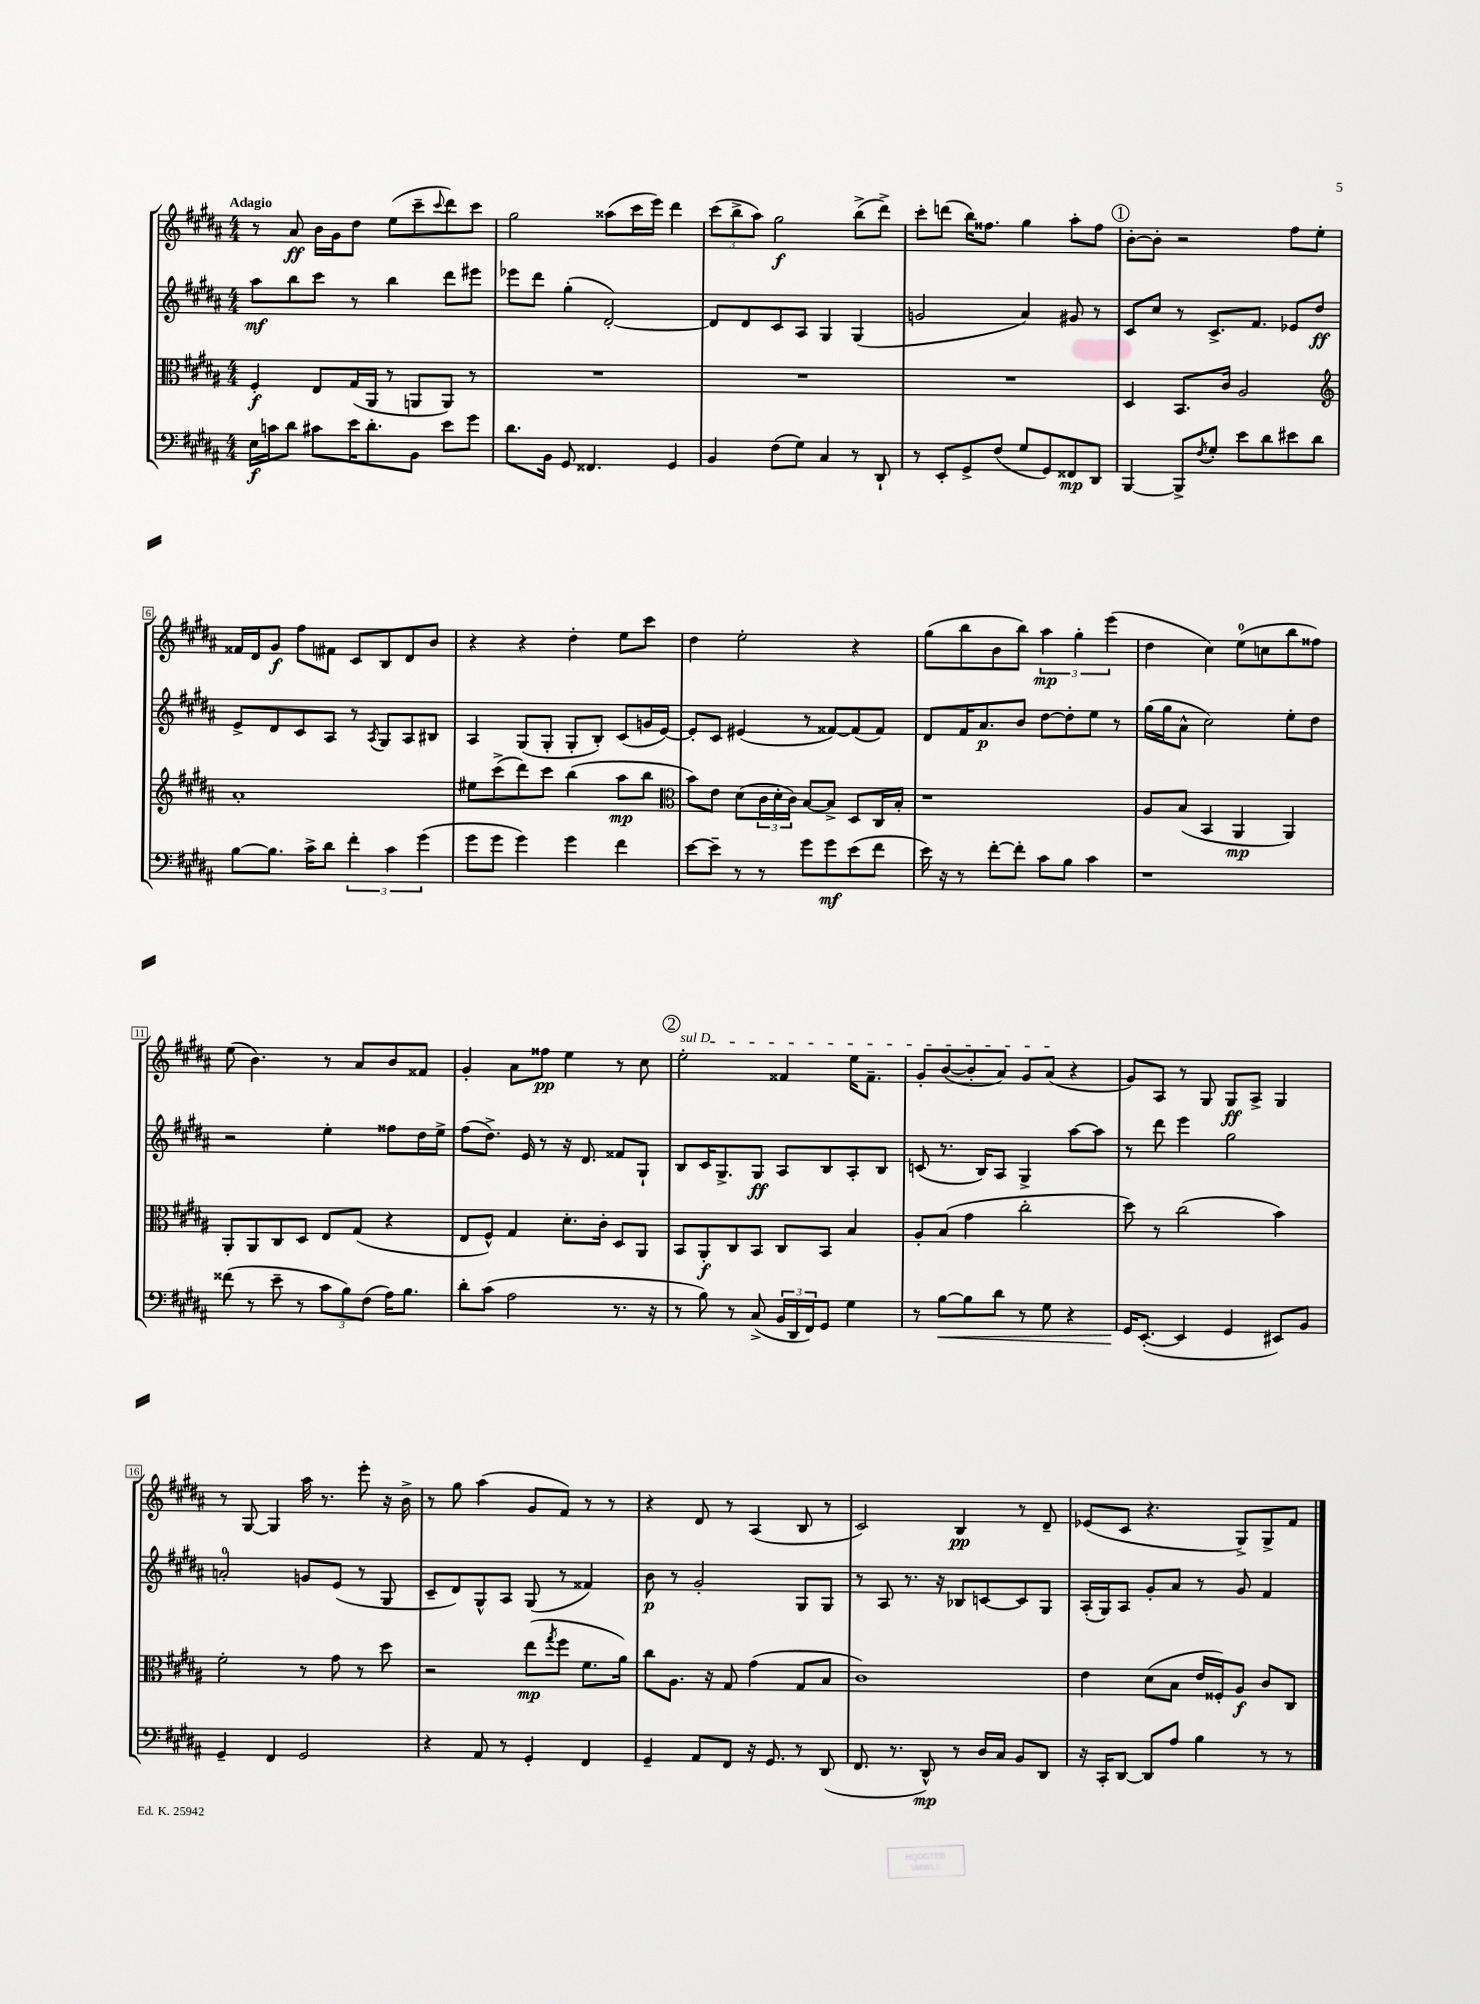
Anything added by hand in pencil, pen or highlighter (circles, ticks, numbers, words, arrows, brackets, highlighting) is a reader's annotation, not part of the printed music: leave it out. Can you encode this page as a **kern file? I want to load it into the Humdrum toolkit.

**kern	**dynam	**kern	**dynam	**kern	**dynam	**kern	**dynam
*part4	*part4	*part3	*part3	*part2	*part2	*part1	*part1
*staff4	*staff4	*staff3	*staff3	*staff2	*staff2	*staff1	*staff1
*clefF4	*	*clefC3	*	*clefG2	*	*clefG2	*
*k[f#c#g#d#a#]	*	*k[f#c#g#d#a#]	*	*k[f#c#g#d#a#]	*	*k[f#c#g#d#a#]	*
*M4/4	*	*M4/4	*	*M4/4	*	*M4/4	*
=1	=1	=1	=1	=1	=1	=1	=1
!	!	!	!	!	!	!LO:TX:a:B:t=Adagio	!
16E\LL	f	4F#'/	f	8aa#\L	mf	8r	.
16cn\J	.	.	.	.	.	.	.
8d#\J	.	.	.	8bb\	.	8a#/	ff
8c#X\L	.	8E/L	.	8ccc#\J	.	16b\LL	.
.	.	.	.	.	.	16g#\J	.
16e\K	.	(16G#/L	.	8r	.	8dd#\J	.
8.d#'\	.	16AA#/JJ	.	.	.	.	.
.	.	8r	.	4bb\	.	(8ee\L	.
8BB\J	.	8AAn/L	.	.	.	8ccc#~\	.
.	.	.	.	.	.	8qqccc#/	.
8e\L	.	8AA/J)	.	8ddd#\L	.	8ddd#\)	.
8g#\J	.	8r	.	8eee#X\J	.	8ccc#\J	.
=2	=2	=2	=2	=2	=2	=2	=2
8.d#\L	.	1r	.	8eee-X\L	.	2gg#\	.
.	.	.	.	8ddd#\J	.	.	.
16BB\Jk	.	.	.	.	.	.	.
8GG#/	.	.	.	(4gg#'\	.	.	.
4.FF##X/	.	.	.	.	.	.	.
.	.	.	.	[2d#'/)	.	(8aa##X\L	.
.	.	.	.	.	.	16ccc#\L	.
.	.	.	.	.	.	16eee\JJ)	.
4GG#/	.	.	.	.	.	4ddd#\	.
=3	=3	=3	=3	=3	=3	=3	=3
4BB/	.	1r	.	8d#/L]	.	(12ccc#\L	.
.	.	.	.	.	.	12bb^\	.
.	.	.	.	8d#/	.	.	.
.	.	.	.	.	.	12aa#\J)	.
(8F#\L	.	.	.	8c#/	.	2gg#\	f
8G#\J)	.	.	.	8A#/J	.	.	.
4C#/	.	.	.	4G#/	.	.	.
8r	.	.	.	(4G#/	.	(8bb^\L	.
8DD#`/	.	.	.	.	.	8ddd#^\J)	.
=4	=4	=4	=4	=4	=4	=4	=4
8r	.	1r	.	2gn/	.	8ccc#'\L	.
8EE'/L	.	.	.	.	.	(8dddn\J	.
8GG#^/	.	.	.	.	.	16bb\KL)	.
.	.	.	.	.	.	8.ff##X\J	.
(8F#/J	.	.	.	.	.	.	.
8G#/L	.	.	.	4a#/)	.	4gg#\	.
8GG#/)	.	.	.	.	.	.	.
8FF##X/	mp	.	.	8g#X/	.	8aa#'\L	.
8DD#/J	.	.	.	8r	.	8ff##\J	.
!!LO:REH:place=s1:t=1
=5	=5	=5	=5	=5	=5	=5	=5
[4BBB/	.	4D#/	.	8c#/L	.	[8b'\L	.
.	.	.	.	8cc#/J	.	8b'\J]	.
8BBB^/L]	.	8.BB/L	.	8r	.	2r	.
8qF#/	.	.	.	.	.	.	.
8G#'/J	.	.	.	8.c#^/L	.	.	.
.	.	16c#/Jk	.	.	.	.	.
8e\L	.	2A#/	.	.	.	.	.
.	.	.	.	8.f#/J	.	.	.
8d#\	.	.	.	.	.	.	.
8e#X\	.	.	.	8e-X/L	.	8ff#\L	.
8d#\J	.	.	.	8dd#/J	ff	8ee'\J	.
!!LO:LB:g=z
=6	=6	=6	=6	=6	=6	=6	=6
*	*	*clefG2	*	*	*	*	*
[8B\L	.	1a#'	.	8e^/L	.	16f##X/LL	.
.	.	.	.	.	.	16d#/J	.
8.B\J]	.	.	.	8d#/	.	8g#/J	f
.	.	.	.	8c#/	.	8ff#\L	.
16c#^\KL	.	.	.	.	.	.	.
8d#\J	.	.	.	8A#/J	.	8f#X\J	.
6f#'\	.	.	.	8r	.	8c#/L	.
.	.	.	.	8qA#/	.	.	.
.	.	.	.	8G#/L	.	8B/	.
6c#\	.	.	.	.	.	.	.
.	.	.	.	8A#/	.	8d#/	.
(6g#\	.	.	.	.	.	.	.
.	.	.	.	8B#X/J	.	8b/J	.
=7	=7	=7	=7	=7	=7	=7	=7
8g#\L	.	8ee#X\L	.	4A#/	.	4r	.
8g#\J	.	(8ccc#^\	.	.	.	.	.
4g#\)	.	8ddd#\)	.	(8G#/L	.	4r	.
.	.	8ccc#\J	.	8G#'/J	.	.	.
4g#\	.	(4bb\	.	8G#'/L	.	4dd#'\	.
.	.	.	.	8B'/J)	.	.	.
4f#\	.	8aa#\L	mp	(8c#/L	.	8ee\L	.
.	.	8bb\J	.	16gn/L	.	8ccc#\J	.
.	.	.	.	[16e/JJ)	.	.	.
=8	=8	=8	=8	=8	=8	=8	=8
*	*	*clefC3	*	*	*	*	*
[8e\L	.	8b\L)	.	8e'/L]	.	4dd#\	.
8e~\J]	.	8e\J	.	8c#/J	.	.	.
8r	.	(8d#\L	.	(4e#X/	.	2ee'\	.
8r	.	24c#\L	.	.	.	.	.
.	.	24d#'\	.	.	.	.	.
.	.	24c#\JJ)	.	.	.	.	.
8g#\L	.	[8B/L	.	8r	.	.	.
8g#\	mf	8B^/J]	.	[8f##X/L)	.	.	.
(8e\	.	8D#/L	.	(8f##/]	.	4r	.
8f#\J	.	16C#/L	.	8f##/J)	.	.	.
.	.	16B'/JJ	.	.	.	.	.
=9	=9	=9	=9	=9	=9	=9	=9
16e\)	.	1r	.	8d#/L	.	(8gg#\L	.
16r	.	.	.	.	.	.	.
8r	.	.	.	16f#/K	.	8bb\	.
.	.	.	.	8.a#/	p	.	.
[8f#'\L	.	.	.	.	.	8b\	.
8f#'\J]	.	.	.	8b/J	.	8bb\J)	.
8c#\L	.	.	.	[8dd#\L	.	6aa#\	mp
8B\J	.	.	.	8dd#'\]	.	.	.
.	.	.	.	.	.	6gg#'\	.
4c#\	.	.	.	8ee\J	.	.	.
.	.	.	.	.	.	(6eee\	.
.	.	.	.	8r	.	.	.
=10	=10	=10	=10	=10	=10	=10	=10
1r	.	8A#/L	.	(16gg#\LL	.	4dd#\	.
.	.	.	.	16gg#\J	.	.	.
.	.	(8B/J	.	8a#^^\J	.	.	.
.	.	4BB/	.	2cc#\)	.	4cc#\)	.
.	.	4AA#/	mp	.	.	(8ee\L	.
.	.	.	.	.	.	8ccn\	.
.	.	4AA#/)	.	8ee'\L	.	8bb\	.
.	.	.	.	8dd#\J	.	8ff##X\J)	.
!!LO:LB:g=z
=11	=11	=11	=11	=11	=11	=11	=11
(8f##X\	.	8AA#'/L	.	2r	.	(8ee\	.
8r	.	8AA#/	.	.	.	4.b\)	.
8e~\	.	8C#/	.	.	.	.	.
8r	.	8D#/J	.	.	.	.	.
12c#\L	.	8E/L	.	4ee'\	.	8r	.
12B\)	.	.	.	.	.	.	.
.	.	(8G#/J	.	.	.	8a#/L	.
(12F#\J	.	.	.	.	.	.	.
16A#\KL)	.	4r	.	8ff##X\L	.	8b/	.
8.B\J	.	.	.	.	.	.	.
.	.	.	.	16dd#\L	.	8f##X/J	.
.	.	.	.	16ee^\JJ	.	.	.
=12	=12	=12	=12	=12	=12	=12	=12
8d#'\L	.	8E/L	.	(8ff#\L	.	4g#'/	.
(8c#\J	.	8F#^^/J)	.	8.dd#^\J)	.	.	.
2A#\	.	4G#/	.	.	.	8a#\L	.
.	.	.	.	16e/	.	.	.
.	.	.	.	8r	.	8ff##X\J	pp
.	.	8.d#'\L	.	16r	.	4ee\	.
.	.	.	.	8.d#/	.	.	.
.	.	16c#'\Jk	.	.	.	.	.
8.r	.	8D#/L	.	8f##X/L	.	8r	.
.	.	8AA#/J	.	8G#`/J	.	8cc#\	.
16r	.	.	.	.	.	.	.
!!LO:REH:place=s1:t=2
=13	=13	=13	=13	=13	=13	=13	=13
!	!	!	!	!	!	!LO:TX:a:i:t=sul D	!
8r	.	8BB/L	.	8B/L	.	2ee'\	.
8B\)	.	8AA#'/	f	16c#/K	.	.	.
.	.	.	.	8.G#^/	.	.	.
8r	.	8C#/	.	.	.	.	.
(8C#^/	.	8BB/J	.	8G#/J	ff	.	.
24BB/LL	.	8C#/L	.	8A#/L	.	4f##X/	.
24DD#/	.	.	.	.	.	.	.
24FF#/J)	.	.	.	.	.	.	.
8GG#/J	.	8BB/J	.	8B/	.	.	.
4G#\	.	4B/	.	8A#'/	.	16ee\KL	.
.	.	.	.	.	.	8.f##~\J	.
.	.	.	.	8B/J	.	.	.
=14	=14	=14	=14	=14	=14	=14	=14
8r	.	8A#'/L	.	(8cn/	.	8g#'/L	.
!	!LO:HP:b	!	!	!	!	!	!
[8B\L	<	(8B/J	.	8.r	.	([8b/	.
8B\]	.	4g#\	.	.	.	8b'/]	.
.	.	.	.	16B/KL)	.	.	.
8d#\J	.	.	.	8A#/J	.	8a#/J)	.
8r	.	2cc#'\	.	4G#^/	.	8g#/L	.
8G#\	.	.	.	.	.	(8a#/J	.
4r	.	.	.	[8aa#\L	.	4r	.
.	.	.	.	8aa#\J]	.	.	.
=15	=15	=15	=15	=15	=15	=15	=15
16GG#/KL	.	8dd#\)	.	8r	.	8g#/L)	.
([8.EE'/J	[	.	.	.	.	.	.
.	.	8r	.	8ddd#\	.	8A#/J	.
4EE/]	.	(2cc#\	.	4eee\	.	8r	.
.	.	.	.	.	.	8G#/	.
4GG#/	.	.	.	2gg#\	.	8G#/L	ff
.	.	.	.	.	.	8A#^/J	.
8EE#X/L)	.	4b\)	.	.	.	4G#/	.
8BB/J	.	.	.	.	.	.	.
!!LO:LB:g=z
=16	=16	=16	=16	=16	=16	=16	=16
4GG#~/	.	2f#'\	.	2an'/	.	8r	.
.	.	.	.	.	.	[8G#/	.
4FF#/	.	.	.	.	.	4G#/]	.
2GG#/	.	8r	.	8gn/L	.	16aa#\	.
.	.	.	.	.	.	8.r	.
.	.	8g#\	.	(8e/J	.	.	.
.	.	8r	.	8r	.	8eee'\	.
.	.	8dd#\	.	8G#/	.	16r	.
.	.	.	.	.	.	16b^\	.
=17	=17	=17	=17	=17	=17	=17	=17
4r	.	2r	.	8c#~/L	.	8r	.
.	.	.	.	8d#/)	.	8gg#\	.
8AA#/	.	.	.	8G#^^/	.	(4aa#\	.
8r	.	.	.	8A#/J	.	.	.
4GG#'/	.	(8ee\L	mp	(8G#/	.	8g#/L	.
.	.	8qgg#/	.	.	.	.	.
.	.	8ff#\J	.	8r	.	8f#/J)	.
4FF#/	.	8.f#\L	.	4f##X/)	.	8r	.
.	.	.	.	.	.	8r	.
.	.	16a#\Jk)	.	.	.	.	.
=18	=18	=18	=18	=18	=18	=18	=18
4GG#~/	.	8cc#\L	.	8b\	p	4r	.
.	.	8.A#\J	.	8r	.	.	.
8AA#/L	.	.	.	2g#'/	.	8d#/	.
.	.	16r	.	.	.	.	.
8FF#/J	.	8G#/	.	.	.	8r	.
16r	.	(4g#\	.	.	.	(4A#/	.
8.GG#/	.	.	.	.	.	.	.
8r	.	8G#/L	.	8G#/L	.	8B/	.
(8DD#/	.	8B/J	.	8G#/J	.	8r	.
=19	=19	=19	=19	=19	=19	=19	=19
8.FF#/	.	1c#)	.	8r	.	2c#/)	.
.	.	.	.	8A#/	.	.	.
8.r	.	.	.	.	.	.	.
.	.	.	.	8.r	.	.	.
8DD#^^/)	mp	.	.	.	.	.	.
.	.	.	.	16r	.	.	.
8r	.	.	.	8B-X/L	.	4B/	pp
16D#/LL	.	.	.	[8cn/	.	.	.
16C#/JJ	.	.	.	.	.	.	.
8BB/L	.	.	.	8c/]	.	8r	.
8DD#/J	.	.	.	8G#/J	.	8d#~/	.
=20	=20	=20	=20	=20	=20	=20	=20
16r	.	4e\	.	(16A#'/LL	.	(8e-X/L	.
16CC#'/KL	.	.	.	16G#/J)	.	.	.
[8DD#/J	.	.	.	8A#/J	.	8c#/J	.
8DD#/L]	.	(8d#\L	.	8g#'/L	.	4.r	.
8A#/J	.	8B\J	.	8a#/J	.	.	.
4B\	.	16e/LL	.	8r	.	.	.
.	.	16F##X'/J)	.	.	.	.	.
.	.	8A#/J	f	8g#/	.	8G#^/L)	.
8r	.	8c#/L	.	4f#/	.	8G#^/	.
8r	.	8C#/J	.	.	.	8f#/J	.
==	==	==	==	==	==	==	==
*-	*-	*-	*-	*-	*-	*-	*-
